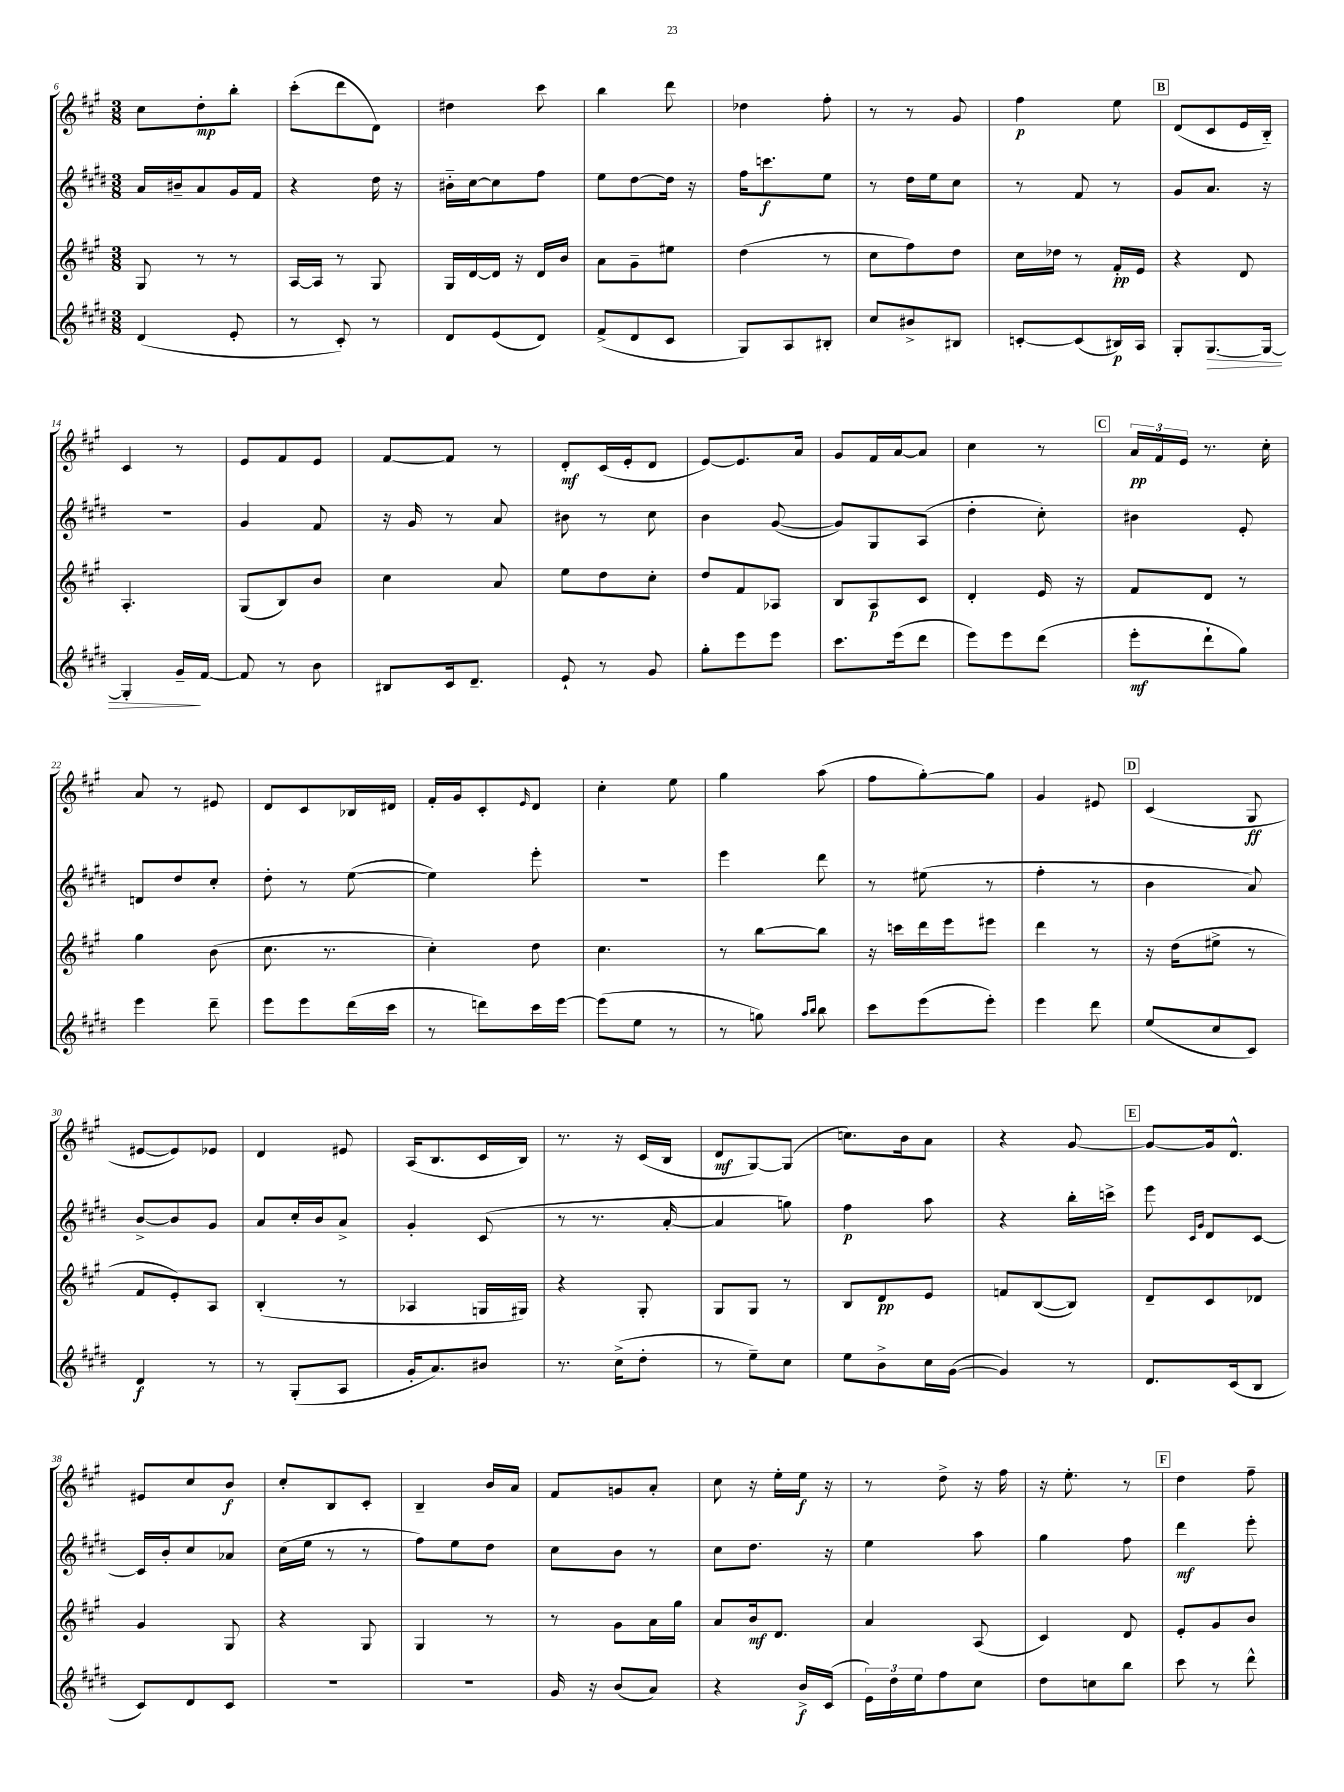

**kern	**kern	**kern	**kern
*staff4	*staff3	*staff2	*staff1
*clefG2	*clefG2	*clefG2	*clefG2
*k[f#c#g#d#]	*k[f#c#g#]	*k[f#c#g#d#]	*k[f#c#g#]
*M3/8	*M3/8	*M3/8	*M3/8
(4d#	8G#	16a	8cc#
.	.	16b#~	.
.	8r	8a	8dd'
8e'	8r	16g#	8bb'
.	.	16f#	.
=	=	=	=
8r	[16A	4r	(8ccc#'
.	16A]	.	.
8c#')	8r	.	8ddd
8r	8G#	16dd#	8d)
.	.	16r	.
=	=	=	=
8d#	16G#	16b#'~	4dd#
.	[16d	[16cc#	.
(8e	16d]	8cc#]	.
.	16r	.	.
8d#)	16d	8ff#	8ccc#
.	16b	.	.
=	=	=	=
(8f#^	8a	8ee	4bb
8d#	8g#~	[8dd#	.
8c#	8ee#	16dd#]	8ddd
.	.	16r	.
=	=	=	=
8G#)	(4dd	16ff#	4dd-
.	.	8.ccc	.
8A	.	.	.
8B#'	8r	8ee	8ff#'
=	=	=	=
8cc#	8cc#	8r	8r
8b#^	8ff#)	16dd#	8r
.	.	16ee	.
8B#	8dd	8cc#	8g#
=	=	=	=
[8c'	16cc#	8r	4ff#
.	16dd-	.	.
(8c]	8r	8f#	.
16B#)	16f#'	8r	8ee
16A	16e	.	.
=	=	=	=
8G#'	4r	8g#	(8d
[8.G#	.	8.a	8c#
.	8d	.	16e
16G#_	.	16r	16B'~)
=	=	=	=
4G#']	4.A'	4.r	4c#
16g#~	.	.	8r
[16f#	.	.	.
=	=	=	=
8f#]	(8G#	4g#	8e
8r	8B)	.	8f#
8b	8b	8f#	8e
=	=	=	=
8B#	4cc#	16r	[8f#
.	.	16g#	.
16c#	.	8r	8f#]
8.d#~	.	.	.
.	8a	8a	8r
=	=	=	=
8e`	8ee	8b#	8d'
8r	8dd	8r	(16c#
.	.	.	16e'
8g#	8cc#'	8cc#	8d
=	=	=	=
8gg#'	8dd	4b	[8e)
8eee	8f#	.	8.e]
8eee	8A-	([8g#	.
.	.	.	16a
=	=	=	=
8.ccc#	8B	8g#])	8g#
.	8A	8G#	16f#
(16eee	.	.	[16a
8ddd#	8c#	(8A	8a]
=	=	=	=
8eee)	4d'	4dd#'	4cc#
8eee	.	.	.
(8ddd#	16e	8cc#')	8r
.	16r	.	.
=	=	=	=
8eee'	8f#	4b#	24a
.	.	.	24f#
.	.	.	24e
8ddd#`	8d	.	8.r
8gg#)	8r	8e'	.
.	.	.	16cc#'
=	=	=	=
4eee	4gg#	8d	8a
.	.	8dd#	8r
8ddd#~	(8b	8cc#'	8e#
=	=	=	=
8eee	8.cc#	8dd#'	8d
8eee	.	8r	8c#
.	8.r	.	.
(16ddd#	.	([8ee	16B-
16ccc#	.	.	16d#
=	=	=	=
8r	4cc#')	4ee])	16f#'
.	.	.	16g#
8ddd)	.	.	8c#'
.	.	.	16qqe
16ccc#	8dd	8eee'	8d
[16eee	.	.	.
=	=	=	=
(8eee]	4.cc#	4.r	4cc#'
8ee	.	.	.
8r	.	.	8ee
=	=	=	=
8r	8r	4eee	4gg#
8gg)	[8bb	.	.
16qqaa	.	.	.
16qqbb	.	.	.
8bb	8bb]	8ddd#	(8aa
=	=	=	=
8ccc#	16r	8r	8ff#
.	16ccc	.	.
(8eee	16ddd	(8ee#	[8gg#')
.	16eee	.	.
8eee')	8eee#	8r	8gg#]
=	=	=	=
4eee	4ddd	4ff#'	4g#
8ddd#	8r	8r	8e#
=	=	=	=
(8ee	16r	4b	(4c#
.	(16dd	.	.
8cc#	8ee#^	.	.
8c#)	8r	8a)	8G#
=	=	=	=
4d#	8f#	[8b^	[8e#
.	8e')	8b]	8e#])
8r	8A	8g#	8e-
=	=	=	=
8r	(4B'	8a	4d
(8G#'	.	16cc#'	.
.	.	16b	.
8A	8r	8a^	8e#
=	=	=	=
16g#'	4A-	4g#'	(16A
8.a)	.	.	8.B
8b#	16G	(8c#	16c#
.	16G#)	.	16B)
=	=	=	=
8.r	4r	8r	8.r
.	.	8.r	.
(16cc#^	.	.	16r
8dd#'	8G#'	.	(16c#
.	.	[16a'	16B
=	=	=	=
8r	8G#	4a]	8d
8ee~)	8G#	.	[8G#)
8cc#	8r	8gg)	(8G#]
=	=	=	=
8ee	8B	4ff#	8.cc)
8b^	8d	.	.
.	.	.	16b
16cc#	8e	8aa	8a
([16g#	.	.	.
=	=	=	=
4g#])	8f	4r	4r
.	([8B	.	.
8r	8B])	16bb'	[8g#
.	.	16ccc^	.
=	=	=	=
8.d#	8d~	8eee	8g#_
.	.	16qqc#	.
.	.	16qqg#	.
.	8c#	8d#	16g#]
(16c#	.	.	8.d^^
8B	8d-	[8c#	.
=	=	=	=
8c#)	4g#	16c#]	8e#
.	.	16b'	.
8d#	.	8cc#	8cc#
8c#	8G#	8a-	8b
=	=	=	=
4.r	4r	(16cc#	8cc#'
.	.	16ee	.
.	.	8r	8B
.	8G#	8r	8c#'
=	=	=	=
4.r	4G#	8ff#)	4B~
.	.	8ee	.
.	8r	8dd#	16b
.	.	.	16a
=	=	=	=
16g#	8r	8cc#	8f#
16r	.	.	.
(8b	8g#	8b	8g
8a)	16a	8r	8a'
.	16gg#	.	.
=	=	=	=
4r	8a	8cc#	8cc#
.	16b	8.dd#	16r
.	8.d	.	16ee'
16b^	.	.	16ee
(16c#	.	16r	16r
=	=	=	=
24e)	4a	4ee	8r
24dd#	.	.	.
24ee	.	.	.
8ff#	.	.	8dd^
8cc#	(8A	8aa	16r
.	.	.	16ff#
=	=	=	=
8dd#	4c#)	4gg#	16r
.	.	.	8.ee'
8cc	.	.	.
8bb	8d	8ff#	8r
=	=	=	=
8ccc#	8e'	4ddd#	4dd
8r	8g#	.	.
8ddd#^^	8b	8eee'	8ff#~
==	==	==	==
*-	*-	*-	*-
